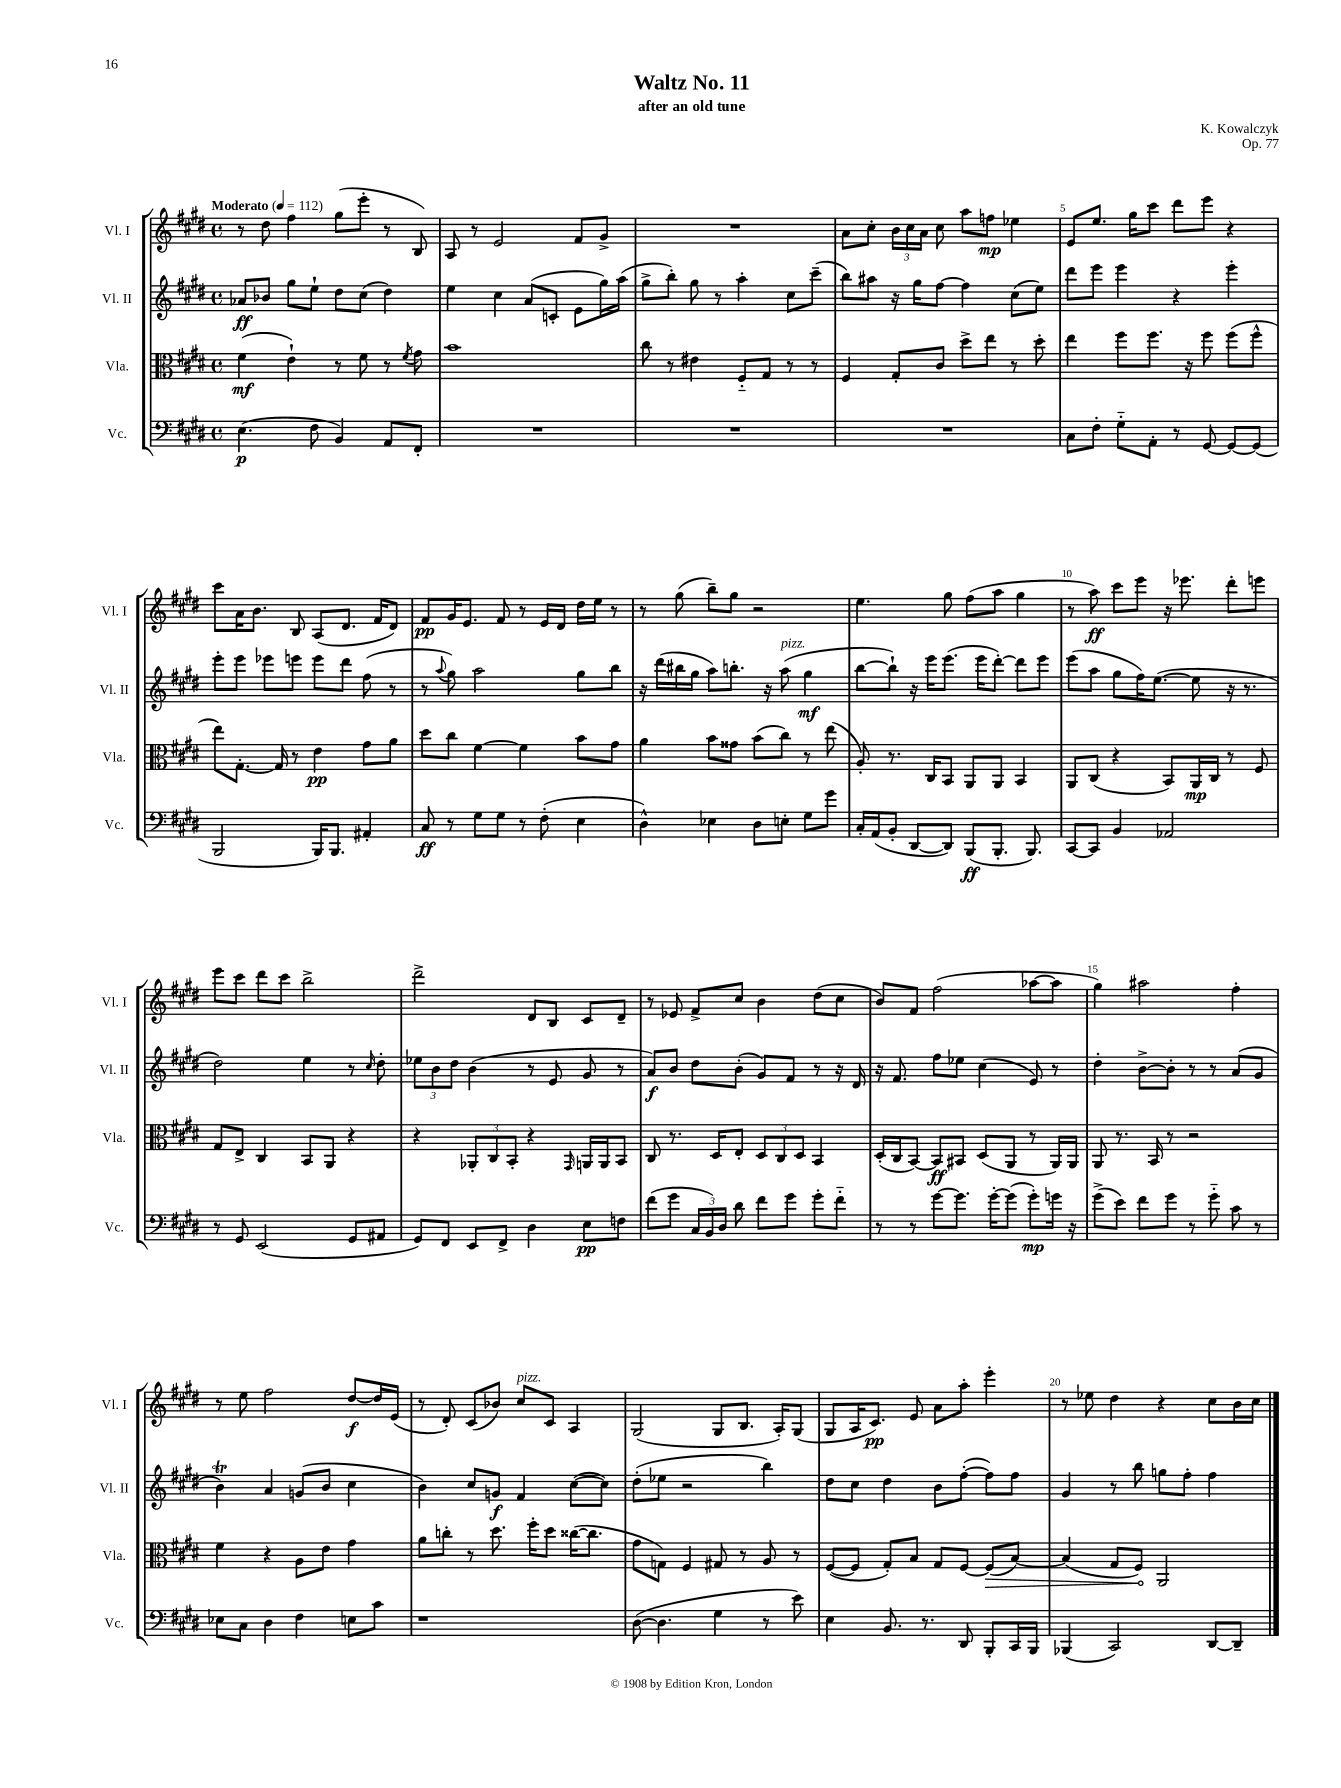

**kern	**dynam	**kern	**dynam	**kern	**dynam	**kern	**dynam
*part4	*part4	*part3	*part3	*part2	*part2	*part1	*part1
*staff4	*staff4	*staff3	*staff3	*staff2	*staff2	*staff1	*staff1
*I"Vc.	*	*I"Vla.	*	*I"Vl. II	*	*I"Vl. I	*
*I'Vc.	*	*I'Vla.	*	*I'Vl. II	*	*I'Vl. I	*
*clefF4	*	*clefC3	*	*clefG2	*	*clefG2	*
*k[f#c#g#d#]	*	*k[f#c#g#d#]	*	*k[f#c#g#d#]	*	*k[f#c#g#d#]	*
*M4/4	*	*M4/4	*	*M4/4	*	*M4/4	*
*met(c)	*	*met(c)	*	*met(c)	*	*met(c)	*
*MM112	*	*MM112	*	*MM112	*	*MM112	*
=1	=1	=1	=1	=1	=1	=1	=1
!	!	!	!	!	!	!LO:TX:a:B:t=Moderato	!
(4.E\	p	(4f#\	mf	8a-X/L	ff	8r	.
.	.	.	.	8b-X/J	.	8dd#\	.
.	.	4e`\)	.	8gg#\L	.	4ff#\	.
8F#\	.	.	.	8ee`\J	.	.	.
4BB/)	.	8r	.	8dd#\L	.	(8gg#\L	.
.	.	8f#\	.	(8cc#\J	.	8eee'\J	.
8AA/L	.	8r	.	4dd#\)	.	8r	.
.	.	8qf#/	.	.	.	.	.
8FF#'/J	.	8g#\	.	.	.	8B/)	.
=2	=2	=2	=2	=2	=2	=2	=2
1r	.	1b	.	4ee\	.	8A/	.
.	.	.	.	.	.	8r	.
.	.	.	.	4cc#\	.	2e/	.
.	.	.	.	(8a/L	.	.	.
.	.	.	.	8cn'/J	.	.	.
.	.	.	.	8e\L	.	8f#/L	.
.	.	.	.	16gg#\L)	.	8g#^/J	.
.	.	.	.	(16aa\JJ	.	.	.
=3	=3	=3	=3	=3	=3	=3	=3
1r	.	8cc#\	.	8gg#^\L	.	1r	.
.	.	8r	.	8bb'\J)	.	.	.
.	.	4e#X\	.	8gg#\	.	.	.
.	.	.	.	8r	.	.	.
.	.	8F#/L	.	4aa'\	.	.	.
.	.	8G#/J	.	.	.	.	.
.	.	8r	.	8cc#\L	.	.	.
.	.	8r	.	(8ccc#~\J	.	.	.
=4	=4	=4	=4	=4	=4	=4	=4
1r	.	4F#/	.	8bb\L)	.	8a\L	.
.	.	.	.	8aa#X\J	.	8cc#'\J	.
.	.	8G#'/L	.	16r	.	24b\LL	.
.	.	.	.	.	.	24cc#\	.
.	.	.	.	16gg#\KL	.	.	.
.	.	.	.	.	.	24a\JJ	.
.	.	8c#/J	.	[8ff#\J	.	8cc#\	.
.	.	8dd#^\L	.	4ff#\]	.	8aa\L	.
.	.	8ee\J	.	.	.	8ffn\J	mp
.	.	8r	.	(8cc#\L	.	4ee-X\	.
.	.	8dd#'\	.	8ee\J)	.	.	.
=5	=5	=5	=5	=5	=5	=5	=5
8C#\L	.	4ee\	.	8ddd#\L	.	8e/L	.
8F#'\J	.	.	.	8eee\J	.	8.ee/J	.
8G#\L	.	8ff#\L	.	4eee\	.	.	.
.	.	.	.	.	.	16gg#\KL	.
8AA'\J	.	8.ff#\J	.	.	.	8ccc#\J	.
8r	.	.	.	4r	.	8ddd#\L	.
.	.	16r	.	.	.	.	.
[8GG#/	.	8ff#\	.	.	.	8eee\J	.
8GG#/L_	.	(8ff#\L	.	4eee'\	.	4r	.
(8GG#/J]	.	8ff#^^\J	.	.	.	.	.
!!LO:LB:g=z
=6	=6	=6	=6	=6	=6	=6	=6
2BBB/	.	8ee\L)	.	8eee'\L	.	8ccc#\L	.
.	.	[8.G#'\J	.	8eee\J	.	16a\K	.
.	.	.	.	.	.	8.b\J	.
.	.	.	.	8eee-X\L	.	.	.
.	.	16G#/]	.	.	.	.	.
.	.	8r	.	8eeen\J	.	8B/	.
16BBB/KL)	.	4e\	pp	8eee\L	.	(8A/L	.
8.BBB/J	.	.	.	.	.	.	.
.	.	.	.	8ddd#\J	.	8.d#/J	.
4AA#X'/	.	8g#\L	.	(8ff#\	.	.	.
.	.	.	.	.	.	16f#/KL	.
.	.	8a\J	.	8r	.	8d#/J)	.
=7	=7	=7	=7	=7	=7	=7	=7
8C#/	ff	8dd#\L	.	8r	.	8f#/L	pp
.	.	.	.	8qqaa/	.	.	.
8r	.	8cc#\J	.	8gg#\)	.	16g#/K	.
.	.	.	.	.	.	8.e/J	.
8G#\L	.	[4f#\	.	2aa\	.	.	.
8G#\J	.	.	.	.	.	8f#/	.
8r	.	4f#\]	.	.	.	8r	.
(8F#'\	.	.	.	.	.	16e/LL	.
.	.	.	.	.	.	16d#/JJ	.
4E\	.	8b\L	.	8gg#\L	.	16dd#\LL	.
.	.	.	.	.	.	16ee\JJ	.
.	.	8g#\J	.	8bb\J	.	8r	.
=8	=8	=8	=8	=8	=8	=8	=8
4D#^^\)	.	4a\	.	16r	.	8r	.
.	.	.	.	(16ddd#\LL	.	.	.
.	.	.	.	16bb#X\	.	(8gg#\	.
.	.	.	.	16gg#\JJ	.	.	.
4E-X\	.	8b\L	.	8aa\L)	.	8bb~\L)	.
.	.	8g##X\J	.	8.bbn'\J	.	8gg#\J	.
8D#\L	.	(8b\L	.	.	.	2r	.
.	.	.	.	16r	.	.	.
!	!	!	!	!LO:TX:a:i:t=pizz.	!	!	!
8En'\J	.	8cc#\J)	.	(8aa\	.	.	.
8G#\L	.	8r	.	4gg#\	mf	.	.
8g#\J	.	(8ee\	.	.	.	.	.
=9	=9	=9	=9	=9	=9	=9	=9
16C#'/LL	.	8A'/)	.	[8bb\L	.	4.ee\	.
(16AA/J	.	.	.	.	.	.	.
8BB'/J	.	8.r	.	8bb`\J])	.	.	.
[8DD#/L	.	.	.	16r	.	.	.
.	.	16C#/KL	.	16eee\KL	.	.	.
8DD#/J])	.	8BB/J	.	(8.eee\J	.	8gg#\	.
(8BBB/L	ff	8AA/L	.	.	.	(8ff#\L	.
.	.	.	.	16eee\KL	.	.	.
8.BBB'/J	.	8AA/J	.	[8ddd#'\J)	.	8aa\J	.
.	.	4BB/	.	8ddd#\L]	.	4gg#\	.
8.BBB/)	.	.	.	.	.	.	.
.	.	.	.	8eee\J	.	.	.
=10	=10	=10	=10	=10	=10	=10	=10
[8CC#/L	.	8AA/L	.	(8eee\L	.	8r	.
8CC#/J]	.	(8C#/J	.	8aa\J	.	8aa\)	ff
4BB/	.	4r	.	8gg#\L	.	8ccc#\L	.
.	.	.	.	16ff#\K)	.	8eee\J	.
.	.	.	.	([8.ee\J	.	.	.
2AA-X/	.	8BB/L)	.	.	.	16r	.
.	.	.	.	.	.	8.eee-X\	.
.	.	16AA/L	mp	8ee\]	.	.	.
.	.	16C#/JJ	.	.	.	.	.
.	.	8r	.	16r	.	8ddd#'\L	.
.	.	.	.	8.r	.	.	.
.	.	8F#/	.	.	.	8eeen\J	.
!!LO:LB:g=z
=11	=11	=11	=11	=11	=11	=11	=11
8r	.	8G#/L	.	2dd#\)	.	8eee\L	.
8GG#/	.	8E^/J	.	.	.	8ccc#\J	.
(2EE/	.	4C#/	.	.	.	8ddd#\L	.
.	.	.	.	.	.	8ccc#\J	.
.	.	8BB/L	.	4ee\	.	2bb^\	.
.	.	8AA/J	.	.	.	.	.
8GG#/L	.	4r	.	8r	.	.	.
.	.	.	.	16qqcc#/	.	.	.
8AA#X/J	.	.	.	8dd#'\	.	.	.
=12	=12	=12	=12	=12	=12	=12	=12
8GG#/L)	.	4r	.	12ee-X\L	.	2ddd#^\	.
.	.	.	.	12b\	.	.	.
8FF#/J	.	.	.	.	.	.	.
.	.	.	.	12dd#\J	.	.	.
8EE/L	.	12AA-X'/L	.	(4b\	.	.	.
.	.	12C#/	.	.	.	.	.
8FF#^/J	.	.	.	.	.	.	.
.	.	12BB'/J	.	.	.	.	.
4D#\	.	4r	.	8r	.	8d#/L	.
.	.	.	.	8e/	.	8B/J	.
.	.	16qqGG#/	.	.	.	.	.
8E\L	pp	16AAn/LL	.	8g#/	.	8c#/L	.
.	.	16AA/J	.	.	.	.	.
8Fn\J	.	8BB/J	.	8r	.	8d#~/J	.
=13	=13	=13	=13	=13	=13	=13	=13
(8f#\L	.	8C#/	.	8a/L)	f	8r	.
8g#\J	.	8.r	.	8b/J	.	8e-X/	.
24C#/LL	.	.	.	8dd#\L	.	8f#^/L	.
24BB/)	.	.	.	.	.	.	.
.	.	16D#/KL	.	.	.	.	.
24D#/JJ	.	.	.	.	.	.	.
8d#\	.	8E'/J	.	(8b'\J	.	8cc#/J	.
8f#\L	.	12D#/L	.	8g#/L)	.	4b\	.
.	.	12C#/	.	.	.	.	.
8g#\J	.	.	.	8f#/J	.	.	.
.	.	12D#/J	.	.	.	.	.
8g#'\L	.	4BB/	.	8r	.	(8dd#\L	.
8f#\J	.	.	.	16r	.	8cc#\J	.
.	.	.	.	16d#/	.	.	.
=14	=14	=14	=14	=14	=14	=14	=14
8r	.	(16D#'/LL	.	16r	.	8b/L)	.
.	.	16C#/J	.	8.f#/	.	.	.
8r	.	[8BB/J)	.	.	.	8f#/J	.
[8g#\L	.	8BB/L]	ff	8ff#\L	.	(2ff#\	.
8.g#\J]	.	8BB#X/J	.	8ee-X\J	.	.	.
.	.	(8D#/L	.	(4cc#\	.	.	.
[16g#'\KL	.	.	.	.	.	.	.
(8g#\J]	.	8AA/J	.	.	.	.	.
8g#'\L)	mp	8r	.	8e/)	.	[8aa-X\L	.
16gn\Jk	.	16AA/LL)	.	8r	.	8aa-\J]	.
16r	.	16AA/JJ	.	.	.	.	.
=15	=15	=15	=15	=15	=15	=15	=15
(8g#^\L	.	8AA/	.	4dd#'\	.	4gg#\)	.
8e\J)	.	8.r	.	.	.	.	.
8f#\L	.	.	.	[8b^\L	.	2aa#X\	.
.	.	16BB/	.	.	.	.	.
8g#\J	.	8r	.	8b'\J]	.	.	.
8r	.	2r	.	8r	.	.	.
8g#\	.	.	.	8r	.	.	.
8c#\	.	.	.	(8a/L	.	4ff#'\	.
8r	.	.	.	8g#/J	.	.	.
!!LO:LB:g=z
=16	=16	=16	=16	=16	=16	=16	=16
8E-X\L	.	4f#\	.	4bT\)	.	8r	.
8C#\J	.	.	.	.	.	8ee\	.
4D#\	.	4r	.	4a/	.	2ff#\	.
4F#\	.	8A\L	.	(8gn/L	.	.	.
.	.	8e\J	.	8b/J	.	.	.
8En\L	.	4g#\	.	4cc#\	.	[8dd#/L	f
8c#\J	.	.	.	.	.	16dd#/L]	.
.	.	.	.	.	.	(16e/JJ	.
=17	=17	=17	=17	=17	=17	=17	=17
1r	.	8a\L	.	4b\)	.	8r	.
.	.	8ccn'\J	.	.	.	8d#'/)	.
.	.	8r	.	8cc#/L	.	(8c#/L	.
.	.	8.dd#\	.	8gn/J	f	8b-X/J)	.
!	!	!	!	!	!	!LO:TX:a:i:t=pizz.	!
.	.	.	.	4f#/	.	8cc#/L	.
.	.	16ff#'\KL	.	.	.	.	.
.	.	8dd#\J	.	.	.	8c#/J	.
.	.	([16cc##X\KL	.	([8cc#\L	.	4A/	.
.	.	8.cc##\J]	.	.	.	.	.
.	.	.	.	8cc#\J])	.	.	.
=18	=18	=18	=18	=18	=18	=18	=18
([8D#\	.	8g#\L	.	(8dd#'\L	.	(2G#/	.
4.D#\]	.	8Gn\J)	.	8ee-X\J	.	.	.
.	.	4F#/	.	2r	.	.	.
4G#\	.	8G#X/	.	.	.	8G#/L	.
.	.	8r	.	.	.	8.B/J	.
8r	.	8A/	.	4bb\)	.	.	.
.	.	.	.	.	.	16A'/KL)	.
8e\)	.	8r	.	.	.	(8G#/J	.
=19	=19	=19	=19	=19	=19	=19	=19
4E\	.	([8F#/L	.	8dd#\L	.	8G#/L	.
.	.	8F#/J]	.	8cc#\J	.	16A/K	.
.	.	.	.	.	.	8.c#/J)	pp
8.BB/	.	8G#'/L)	.	4dd#\	.	.	.
.	.	8B/J	.	.	.	8e/	.
8.r	.	.	.	.	.	.	.
.	.	8G#/L	.	8b\L	.	8a\L	.
8DD#/	.	[8F#/J	.	([8ff#'\J	.	8aa'\J	.
!	!	!	!LO:HP:b	!	!	!	!
8BBB'/L	.	(8F#/L]	>	8ff#\L])	.	4eee'\	.
16CC#/L	.	[8B/J)	.	8ff#\J	.	.	.
16BBB/JJ	.	.	.	.	.	.	.
=20	=20	=20	=20	=20	=20	=20	=20
(4BBB-X/	.	(4B/]	.	4g#/	.	8r	.
.	.	.	.	.	.	8ee-X\	.
2CC#/)	.	8G#/L	.	8r	.	4dd#\	.
.	.	8F#/J)	.	8bb\	.	.	.
.	.	2AA/	]	8ggn\L	.	4r	.
.	.	.	.	8ff#'\J	.	.	.
[8DD#/L	.	.	.	4ff#\	.	8cc#\L	.
8DD#~/J]	.	.	.	.	.	16b\L	.
.	.	.	.	.	.	16cc#\JJ	.
==	==	==	==	==	==	==	==
*-	*-	*-	*-	*-	*-	*-	*-
